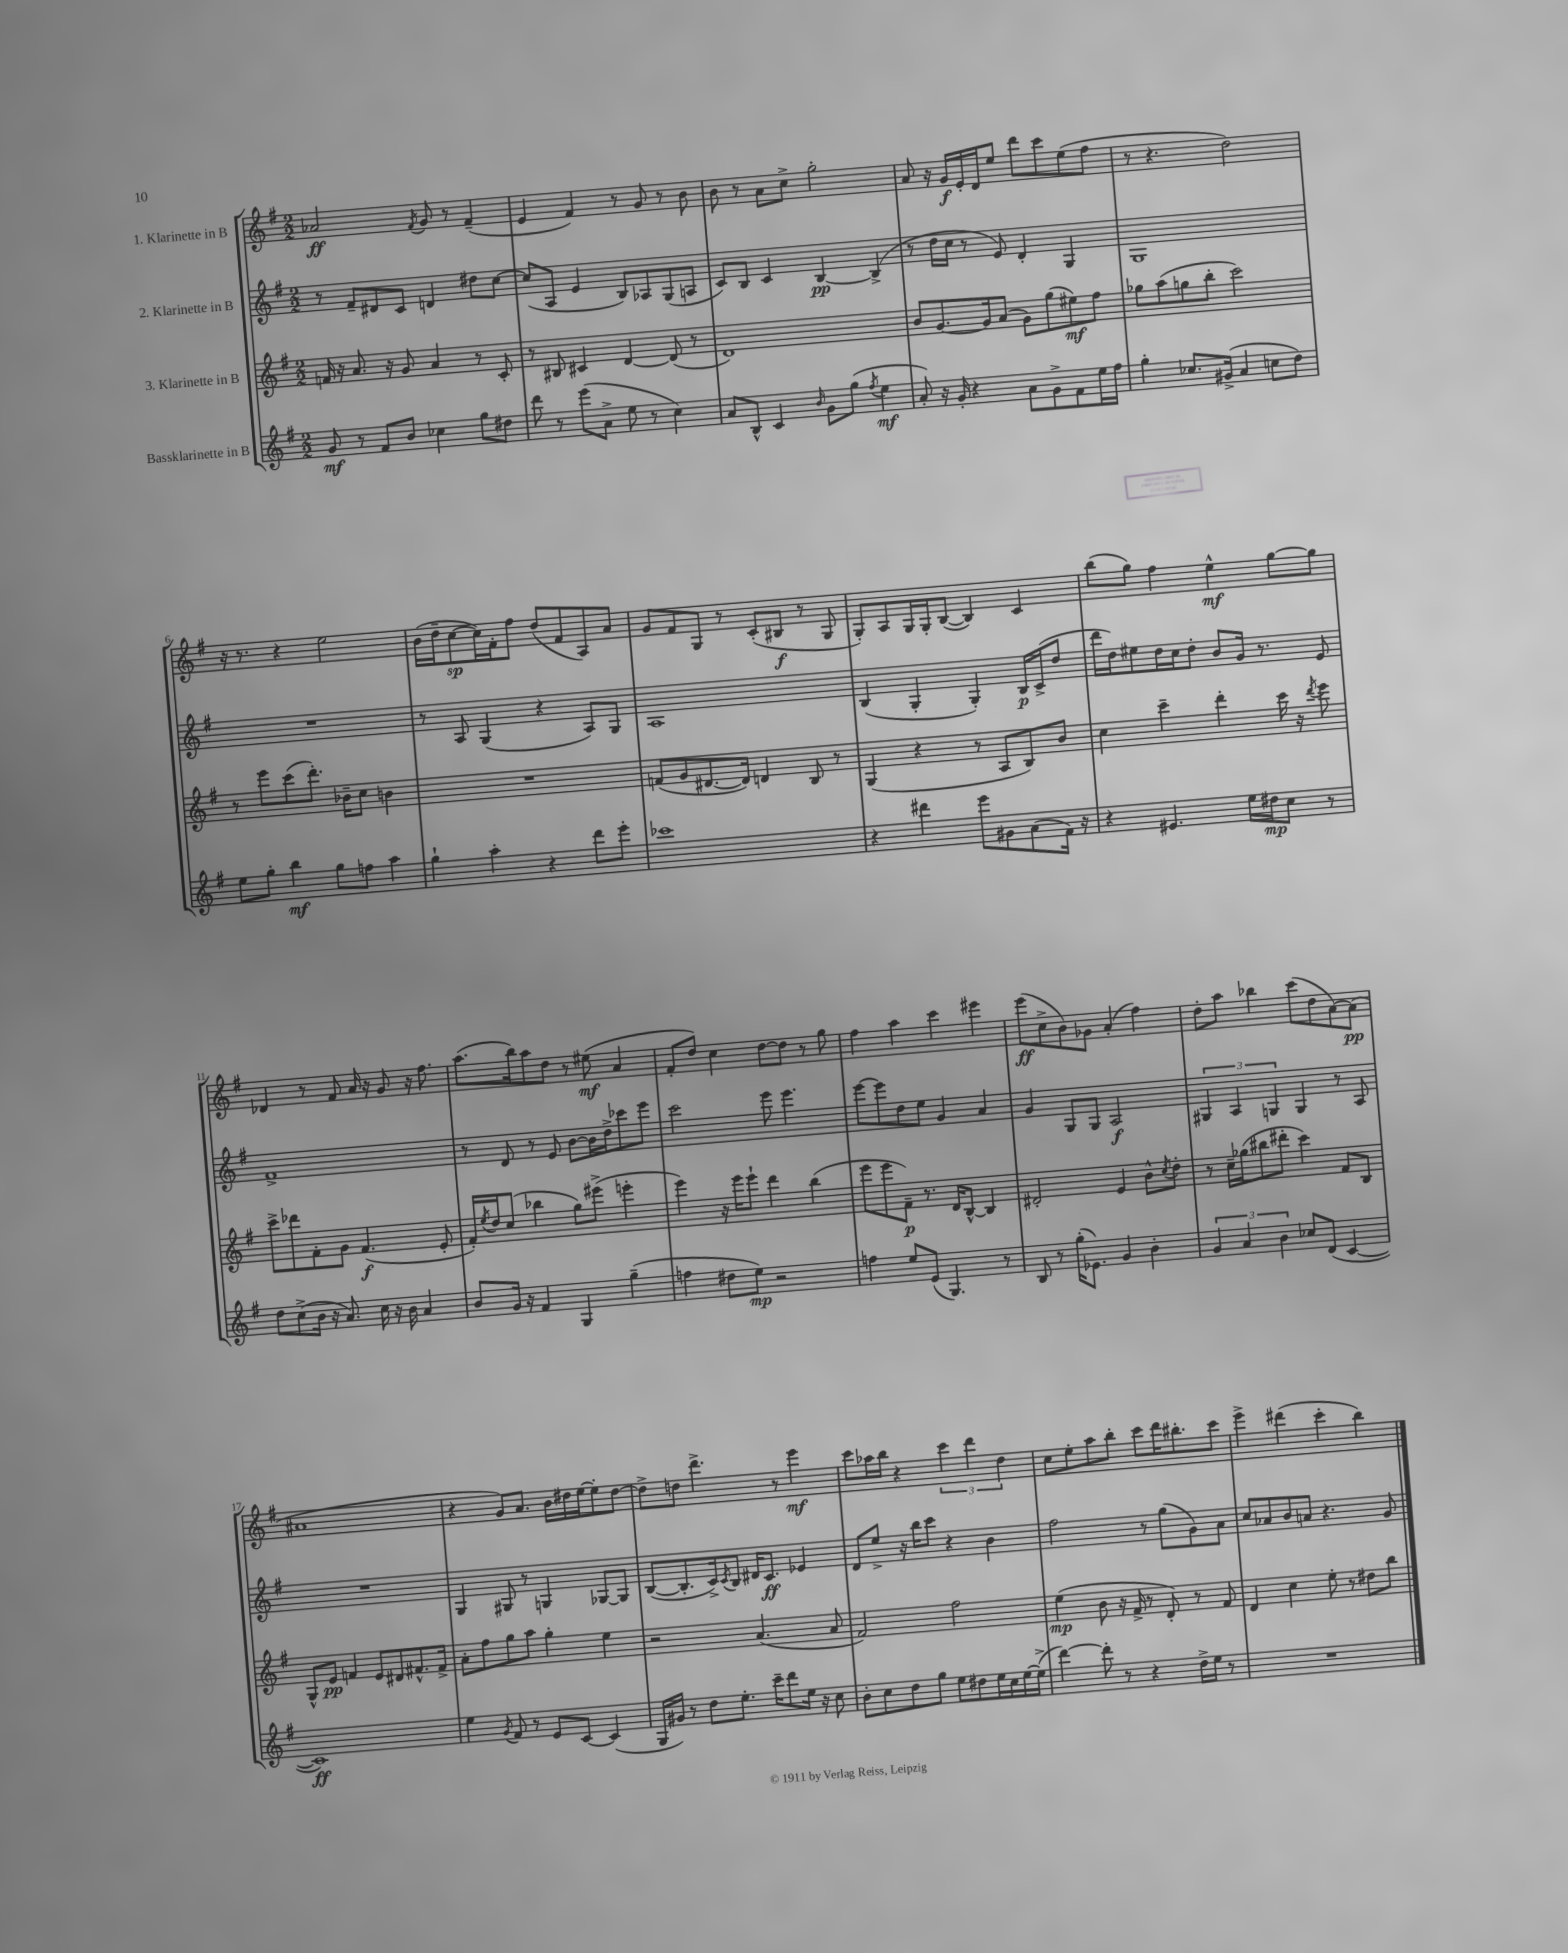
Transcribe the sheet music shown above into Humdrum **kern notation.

**kern	**kern	**kern	**kern
*staff4	*staff3	*staff2	*staff1
*clefG2	*clefG2	*clefG2	*clefG2
*k[f#]	*k[f#]	*k[f#]	*k[f#]
*M2/2	*M2/2	*M2/2	*M2/2
8g/	16f/	8r	2a-/
.	16r	.	.
8r	8.a/	8f#~/L	.
8f#/L	.	8d#/	.
.	16r	.	.
8b/J	8g/	8c/J	.
.	.	.	8qf#/
4cc-\	4a/	4d/	8g/
.	.	.	8r
8gg\L	8r	8dd#\L	(4f#~/
8dd#\J	8c'/	[8cc\J	.
=	=	=	=
8ddd\	8r	(8cc/]L	4e/
8r	8B#/	8A/J	.
(8eee\L	4c#/	4e/	4f#/)
8a^\J	.	.	.
8ee\	[4d/	8B/L)	8r
8r	.	8A-/	8g/
4cc\)	(8d/]	(8G/	8r
.	8r	8A/J	8b\
=	=	=	=
8a/L	1d)	8c/L)	8b\
8B^^/J	.	8B/J	8r
4c/	.	4c/	8a\L
.	.	.	8cc^\J
16qqb/	.	.	.
8g\L	.	[4B/	2gg'\
(8gg\J	.	.	.
8qff#/	.	.	.
4ee\	.	(4B^/]	.
=	=	=	=
8a'/)	8b/L	8r	8a/
16r	[8.g/	16dd\LL	16r
16g'/	.	16cc\JJ	16g/LL
4r	.	8r	16e'/
.	16g/]k	.	16d/J
.	(8a/J	8e/)	8ee/J
8a\L	8g\L)	4d'/	8ddd\L
8g^\	(8gg\	.	8ccc\
8f#\	8ee#\)	4G/	(8ee\
16ee\L	8ff#\J	.	8ff#\J
16ff#\JJ	.	.	.
=	=	=	=
4gg'\	8gg-\L	1G	8r
.	(8aa\	.	4.r
8.cc-/L	8gg\	.	.
.	8bb'\J	.	.
(16g#^/Jk	.	.	.
4a/	2ccc\)	.	2dd\)
8cc\L	.	.	.
8dd\J)	.	.	.
=	=	=	=
8ee\L	8r	1r	16r
.	.	.	8.r
8gg'\J	8eee\L	.	.
4bb\	(8ccc\	.	4r
.	8.ddd'\J)	.	.
8gg\L	.	.	2ee\
.	16b-~\LK	.	.
8ff\J	8cc\J	.	.
4aa\	4b\	.	.
=	=	=	=
4gg`\	1r	8r	(16b\LL
.	.	.	16dd~\J
.	.	8A/	[8cc\
4aa'\	.	(4G/	16cc\]L)
.	.	.	16f#'\J
.	.	.	8ff#\J
4r	.	4r	(8dd/L
.	.	.	8f#/
8ddd\L	.	8A/L)	8A/)
8eee'\J	.	8G/J	8a/J
=	=	=	=
1ccc-	(8f/L	1A	8g/L
.	8g/	.	8f#/
.	[8.d#/	.	8G/J
.	.	.	8r
.	16d#/]Jk)	.	.
.	4d/	.	(8c'/L
.	.	.	8B#/J
.	8B/	.	8r
.	8r	.	8G/
=	=	=	=
4r	(4G/	(4B/	8G'/L)
.	.	.	8A/
4ddd#\	4r	4G'/	16G/L
.	.	.	16G'/J
.	.	.	([8B/J
8eee\L	8r	4G'/)	4B/])
8g#\	8A/L	.	.
(8a\	8B/)	16B/LL	4c/
.	.	(16c^/J	.
16f#\Jk)	8b/J	8dd/J	.
16r	.	.	.
=	=	=	=
4r	4cc\	16ddd\LL	(8bb\L
.	.	16dd\J)	.
.	.	8ee#\	8gg\J)
4.e#/	4ccc~\	16dd\L	4ff#\
.	.	16cc\J	.
.	.	8dd'\J	.
.	4ddd'\	8b/L	4ee^^\
16ee\LL	.	16g/Jk	.
16dd#\J	.	8.r	.
8cc\J	16ccc\	.	[8gg\L
.	16r	.	.
.	8qddd/	.	.
8r	8eee\	8e/	8gg\]J
=	=	=	=
8dd\L	8ccc^\L	1f#^	4d-/
(8cc^\	8ddd-\	.	.
16b\Jk	8f#'\	.	8r
16r	.	.	.
8.a/)	8g\J	.	8f#/
.	(4.f#/	.	16a/
16cc\	.	.	16r
16r	.	.	8g/
16b\	.	.	.
4a/	.	.	16r
.	.	.	8.ff#\
.	8e'/	.	.
=	=	=	=
8b/L	16f#'/LL)	8r	(8.aa\L
.	8qee/	.	.
.	16dd/J	.	.
16g/Jk	(8cc/J	8d/	.
16r	.	.	16bb\k)
4f#/	4bb-\	8r	8aa\
.	.	8e/	8dd\J
4G/	8gg\L)	[8b\L	8r
.	(8eee#^\J	16b\]L	(8ee#\
.	.	16dd^\J	.
(4gg~\	4eee'\	8ccc-\	4a/
.	.	8eee\J	.
=	=	=	=
4ff\	4eee\)	2ccc\	8f#'/L
.	.	.	8dd/J)
8dd#\L	16r	.	4cc\
.	16eee\LK	.	.
8ee\J)	8eee`\J	.	.
2r	4ddd\	8eee\	[8dd\L
.	.	4.eee\	8dd\]J
.	(4bb\	.	8r
.	.	.	8gg\
=	=	=	=
4ff\	8eee\L	[8eee\L	4ff#\
.	8eee\	8eee\]	.
8ee/L	8f#~\J)	8dd\	4aa\
(8e/J	8.r	8ee\J	.
4.G/)	.	4g/	4ccc\
.	16d/LK	.	.
.	[8B^^/J	.	.
.	4B/]	4a/	4eee#\
8r	.	.	.
=	=	=	=
8B/	2d#'/	4g/	(8eee\L
8r	.	.	8cc^\
(16gg'\LK	.	8G/L	8b\)
8.e-\J)	.	.	.
.	.	8G/J	8g-\J
4g/	4e/	2A/	(4a'/
4b'\	8b^^\L	.	4ff#\)
.	8qcc/	.	.
.	8dd'\J	.	.
=	=	=	=
6g/	8r	6G#/	8dd'\L
.	16cc~\LL	.	8aa\J
6a/	.	6A/	.
.	(16gg-\J	.	.
.	8bb#\	.	4bb-\
6b\	.	6G/	.
.	8ddd#'\J	.	.
8cc-/L	4ccc\)	4G/	(8ccc\L
(8d/J	.	.	8dd\
[4c/	8f#/L	8r	[8a\)
.	8B/J	8A/	(8a\]J
=	=	=	=
1c])	8G^^/L	1r	1a#
.	8e/J	.	.
.	4f/	.	.
.	8e/L	.	.
.	8d#/	.	.
.	8.f#^^/	.	.
.	16f#^/Jk	.	.
=	=	=	=
4ee\	8a'\L	4G/	4r
.	8ff#\	.	.
8qg/	.	.	.
8f#/	8gg\	8G#/	8g/L)
8r	8aa\J	8r	8.a/J
8e/L	4gg'\	4G/	.
.	.	.	16b\LL
[8c/J	.	.	16dd#\
.	.	.	[16ee\J
(4c/]	4ee\	[8G-/L	8ee'\]
.	.	8G-/]J	[8dd#\J
=	=	=	=
16G/LL	2r	([8B/L	8dd#^\]L
16g#/JJ)	.	.	.
8r	.	8.B'/]	8dd\J
8dd\L	.	.	4.ddd^\
.	.	16c^/k)	.
.	.	8qc/	.
8.ee'\J	.	8B/J	.
.	(4.a/	16d#/LK	.
16ccc~\LK	.	8.c/J	.
8ddd\	.	.	8r
16ee\Jk	.	4e-/	4eee\
16r	.	.	.
8cc\	8a/	.	.
=	=	=	=
8b'\L	2f#/)	8d/L	8ccc\L
8cc\	.	8ee^/J	16aa-\L
.	.	.	16bb\JJ
8dd\	.	16r	4r
.	.	16bb\LK	.
8gg\J	.	8ccc\J	.
8ee\L	2ff#\	4r	6ccc\
8dd#\	.	.	.
.	.	.	6ddd\
16ee\L	.	4b\	.
16cc\	.	.	.
.	.	.	6dd\
[16ee\	.	.	.
(16ee^\]JJ	.	.	.
=	=	=	=
[4ddd\)	(4ee\	2ff#\	8cc\L
.	.	.	8ee'\
8ddd'\]	8b\	.	8aa\
8r	16r	.	8bb'\J
.	16f#^/	.	.
4r	8r	8r	8ccc\L
.	8d'/)	(8gg\L	16ddd\K
.	.	.	8.bb#'\
16dd^\LL	8r	8g\)	.
16ee\JJ	.	.	.
8r	8f#/	8a\J	8ccc\J
=	=	=	=
1r	4d/	8cc/L	4eee^\
.	.	8a-/	.
.	4cc\	8b/	(4ddd#\
.	.	8a/J	.
.	8ee'\	4.r	4ccc'\
.	8r	.	.
.	8dd#\L	.	4bb\)
.	8bb\J	8g/	.
==	==	==	==
*-	*-	*-	*-
